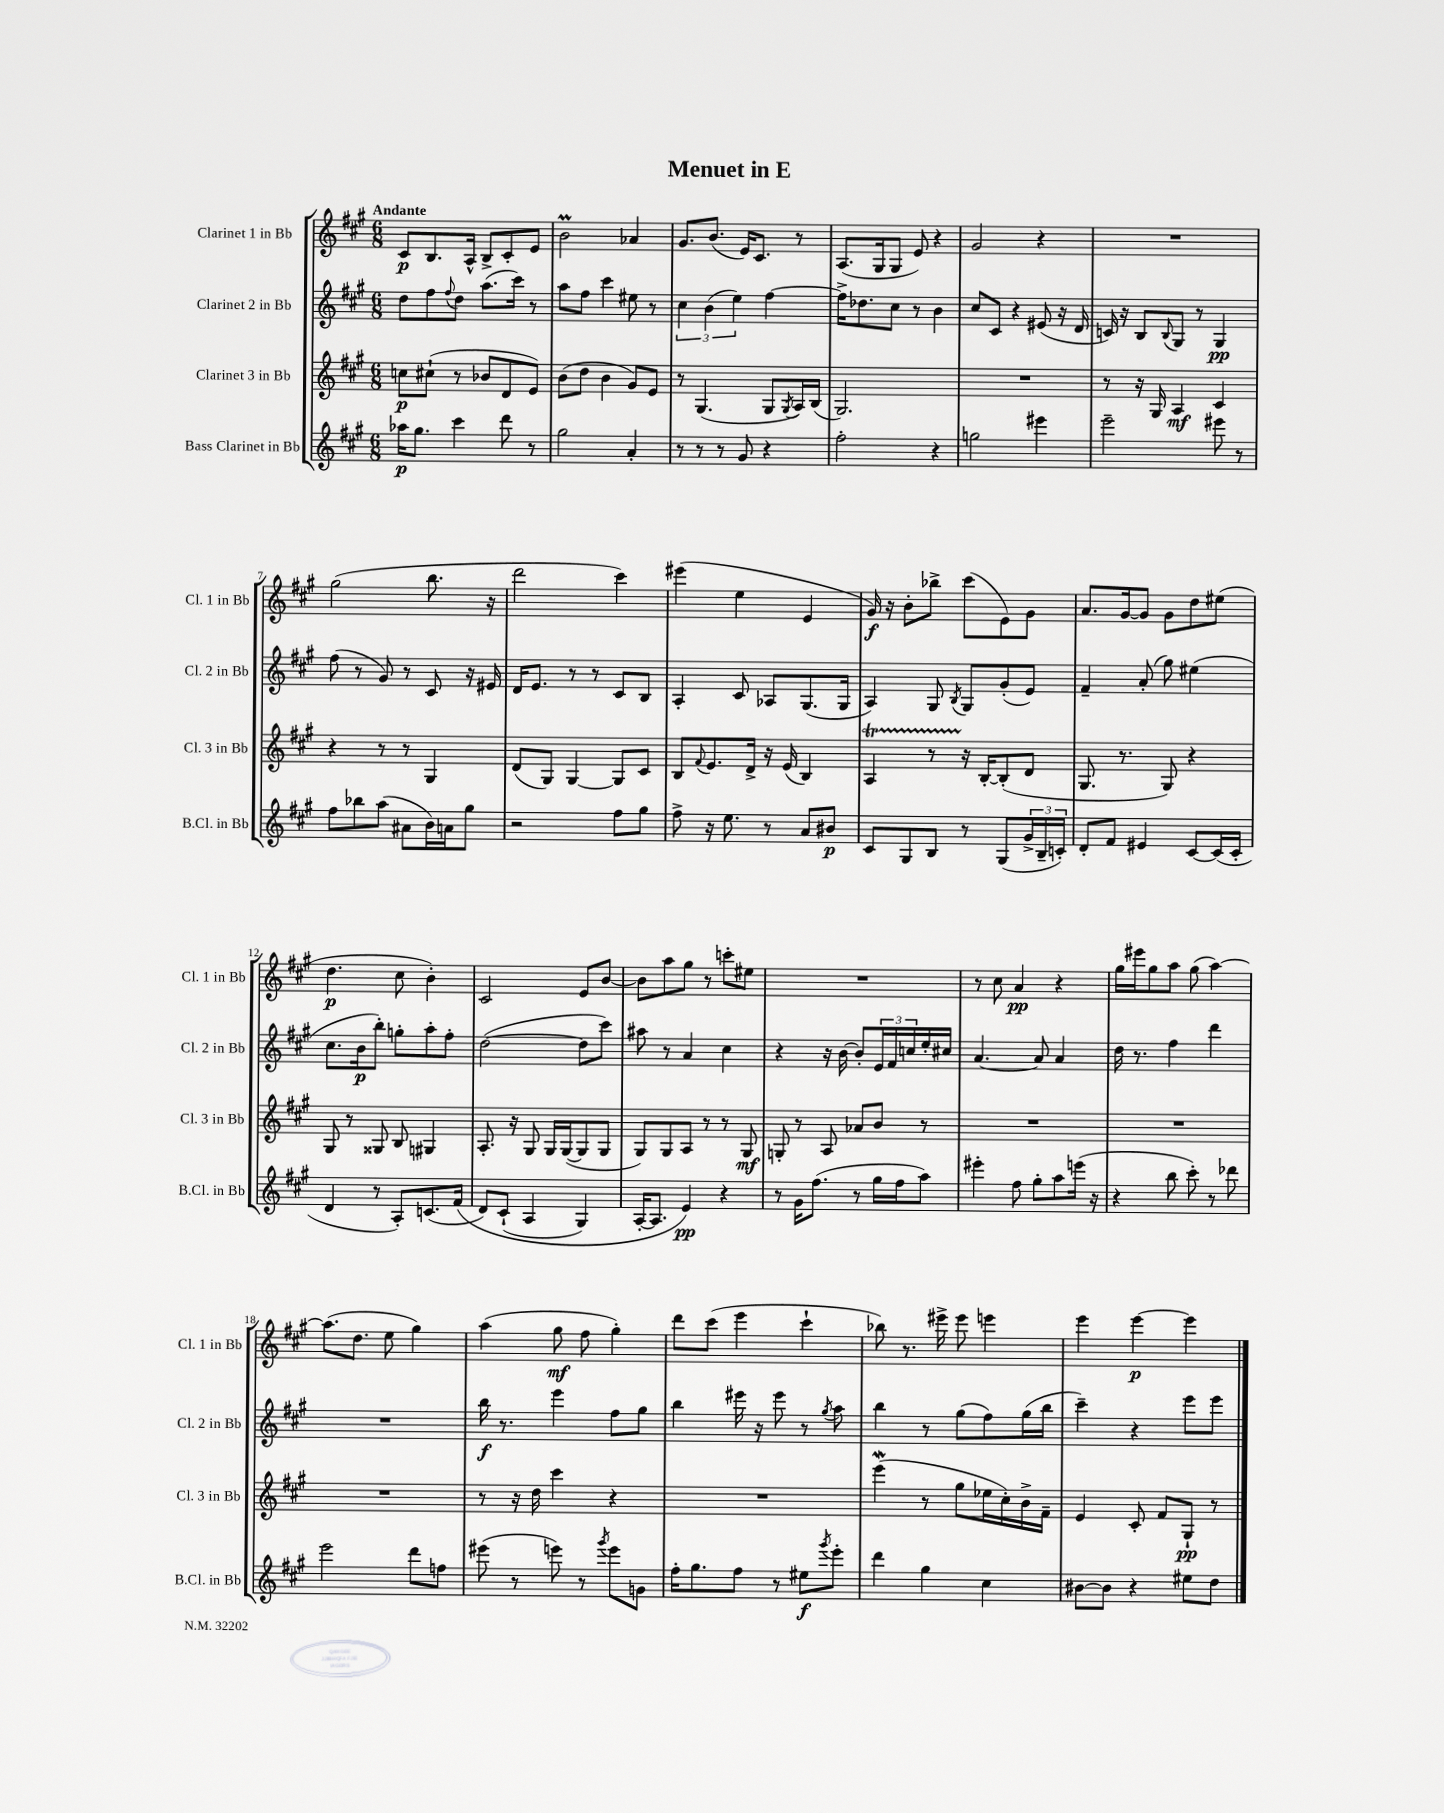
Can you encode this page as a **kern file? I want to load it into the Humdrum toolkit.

**kern	**kern	**kern	**kern
*staff4	*staff3	*staff2	*staff1
*clefG2	*clefG2	*clefG2	*clefG2
*k[f#c#g#]	*k[f#c#g#]	*k[f#c#g#]	*k[f#c#g#]
*M6/8	*M6/8	*M6/8	*M6/8
16aa-	8cc	8dd	8c#
8.gg#	.	.	.
.	(8cc#`	8ff#	8.B
.	.	8qqff#	.
4ccc#	8r	8dd	.
.	.	.	16A^^
.	8b-	(8.aa	8B^
8ddd	8d	.	8c#'
.	.	16ccc#)	.
8r	8e)	8r	8e
=	=	=	=
2gg#	(8b	8aa	2b
.	8dd	8ff#	.
.	4b	4ccc#	.
4a'	8g#)	8ee#	4a-
.	8e	8r	.
=	=	=	=
8r	8r	6cc#	8.g#
8r	(4.G#	.	.
.	.	(6b	.
.	.	.	(8.b
8r	.	.	.
.	.	6ee)	.
8g#	.	.	16e)
.	.	.	8.c#
4r	8G#	[4ff#	.
.	8qG#	.	.
.	16A)	.	8r
.	(16B	.	.
=	=	=	=
2ff#'	2.G#)	16ff#^]	(8.A
.	.	8.dd-	.
.	.	.	16G#
.	.	8cc#	8G#
.	.	8r	8e)
4r	.	4b	4r
=	=	=	=
2gg	2.r	8cc#	2g#
.	.	8c#	.
.	.	4r	.
4eee#	.	(8e#	4r
.	.	16r	.
.	.	16d	.
=	=	=	=
2eee~	8r	16c)	2.r
.	.	16r	.
.	16r	8B	.
.	16G#	.	.
.	.	8qqB	.
.	4A	8G#	.
.	.	8r	.
8eee#	4c#	4G#	.
8r	.	.	.
=	=	=	=
8ff#	4r	(8ff#	(2gg#
8bb-	.	8r	.
(8aa	8r	8g#)	.
8a#	8r	8r	.
16b)	4G#	8c#	8.bb
16a	.	.	.
8gg#	.	16r	.
.	.	16e#	16r
=	=	=	=
2r	(8d	16d	2ddd
.	.	8.e	.
.	8G#)	.	.
.	[4G#	8r	.
.	.	8r	.
8ff#	8G#]	8c#	4ccc#)
8gg#	8c#	8B	.
=	=	=	=
8ff#^	8B	4A'	(4eee#
.	8qqf#	.	.
16r	8.e	.	.
8.ee	.	.	.
.	.	8c#	4ee
.	16d^	.	.
8r	16r	8A-	.
.	(16e	.	.
8a	4B)	(8.G#	4e
8b#	.	.	.
.	.	16G#	.
=	=	=	=
8c#	4A	4A)	16g#)
.	.	.	16r
8G#	.	.	8b'
8B	8r	8G#	8bb-^
.	.	8qB	.
8r	16r	8G#	(8ccc#
.	[16B'	.	.
(8G#	(8B']	(8g#'	8e)
24g#^	8d	8e)	8g#
24B~	.	.	.
24c')	.	.	.
=	=	=	=
8d'	8.G#	4f#~	8.a
8f#	.	.	.
.	8.r	.	[16g#
4e#	.	(8a'	8g#]
.	8G#)	8gg#)	8g#
[8c#	4r	(4ee#	8dd
(16c#]	.	.	(8ee#
16c#'	.	.	.
=	=	=	=
4d	8G#	8.cc#	4.dd
.	8r	.	.
.	.	16b	.
8r	8G##	8bb')	.
8A')	8B	8gg'	8cc#
(8.c	4G#	8aa'	4b')
.	.	8ff#'	.
&(16f#	.	.	.
=	=	=	=
8d)	8.A'	([2dd	2c#
(8c#`	.	.	.
.	16r	.	.
4A	8G#	.	.
.	16G#	.	.
.	([16G#	.	.
4G#)	8G#]	8dd]	8e
.	8G#	8ccc#)	[8b
=	=	=	=
[16A'	8G#)	8aa#	8b]
8.A]	.	.	.
.	8G#	8r	8aa
4e&)	8A	4a	8gg#
.	8r	.	8r
4r	8r	4cc#	8ccc'
.	8G#	.	8ee#
=	=	=	=
8r	8G'	4r	2.r
16g#	8r	.	.
(8.ff#	.	.	.
.	8A	16r	.
.	.	[16b	.
8r	8a-	8b']	.
16gg#	8b	24e	.
.	.	24f#	.
16ff#	.	.	.
.	.	24cc	.
8aa)	8r	16ee'	.
.	.	16cc#	.
=	=	=	=
4eee#'	2.r	[4.a	8r
.	.	.	8cc#
8ff#	.	.	4a
8gg#'	.	8a]	.
8aa	.	4a	4r
(16eee	.	.	.
16r	.	.	.
=	=	=	=
4r	2.r	16dd	16gg#
.	.	8.r	16eee#
.	.	.	8gg#
8bb	.	4ff#	8aa
8ccc#')	.	.	(8gg#
8r	.	4ddd	[4aa)
8ddd-	.	.	.
=	=	=	=
2eee	2.r	2.r	(8.aa]
.	.	.	8.dd
.	.	.	8ee
8ddd	.	.	4gg#)
8ff	.	.	.
=	=	=	=
(8eee#	8r	16bb	(4aa
.	.	8.r	.
8r	16r	.	.
.	16dd	.	.
8eee)	4ccc#	4eee	8gg#
8r	.	.	8ff#
8qggg#	.	.	.
8eee	4r	8ff#	4gg#')
8g	.	8gg#	.
=	=	=	=
16ff#'	2.r	4bb	8ddd
8.gg#	.	.	.
.	.	.	(8ccc#
8ff#	.	16eee#	4eee
.	.	16r	.
8r	.	8eee#	.
8ee#	.	8r	4ccc#`
8qggg#	.	8qgg#	.
8eee'	.	8aa	.
=	=	=	=
4ddd	(4eee	4bb	8bb-)
.	.	.	8.r
4gg#	8r	8r	.
.	.	.	16eee#^
.	8gg#	(8gg#	8eee#
4cc#	16ee-	8ff#)	4eee
.	16cc#')	.	.
.	16b^	(16gg#	.
.	16f#~	16bb	.
=	=	=	=
[8b#	4e	4ccc#~)	4eee
8b#]	.	.	.
4r	8c#'	4r	[4eee
.	8f#	.	.
8ee#	8G#`	8eee	4eee]
8dd	8r	8eee	.
==	==	==	==
*-	*-	*-	*-
